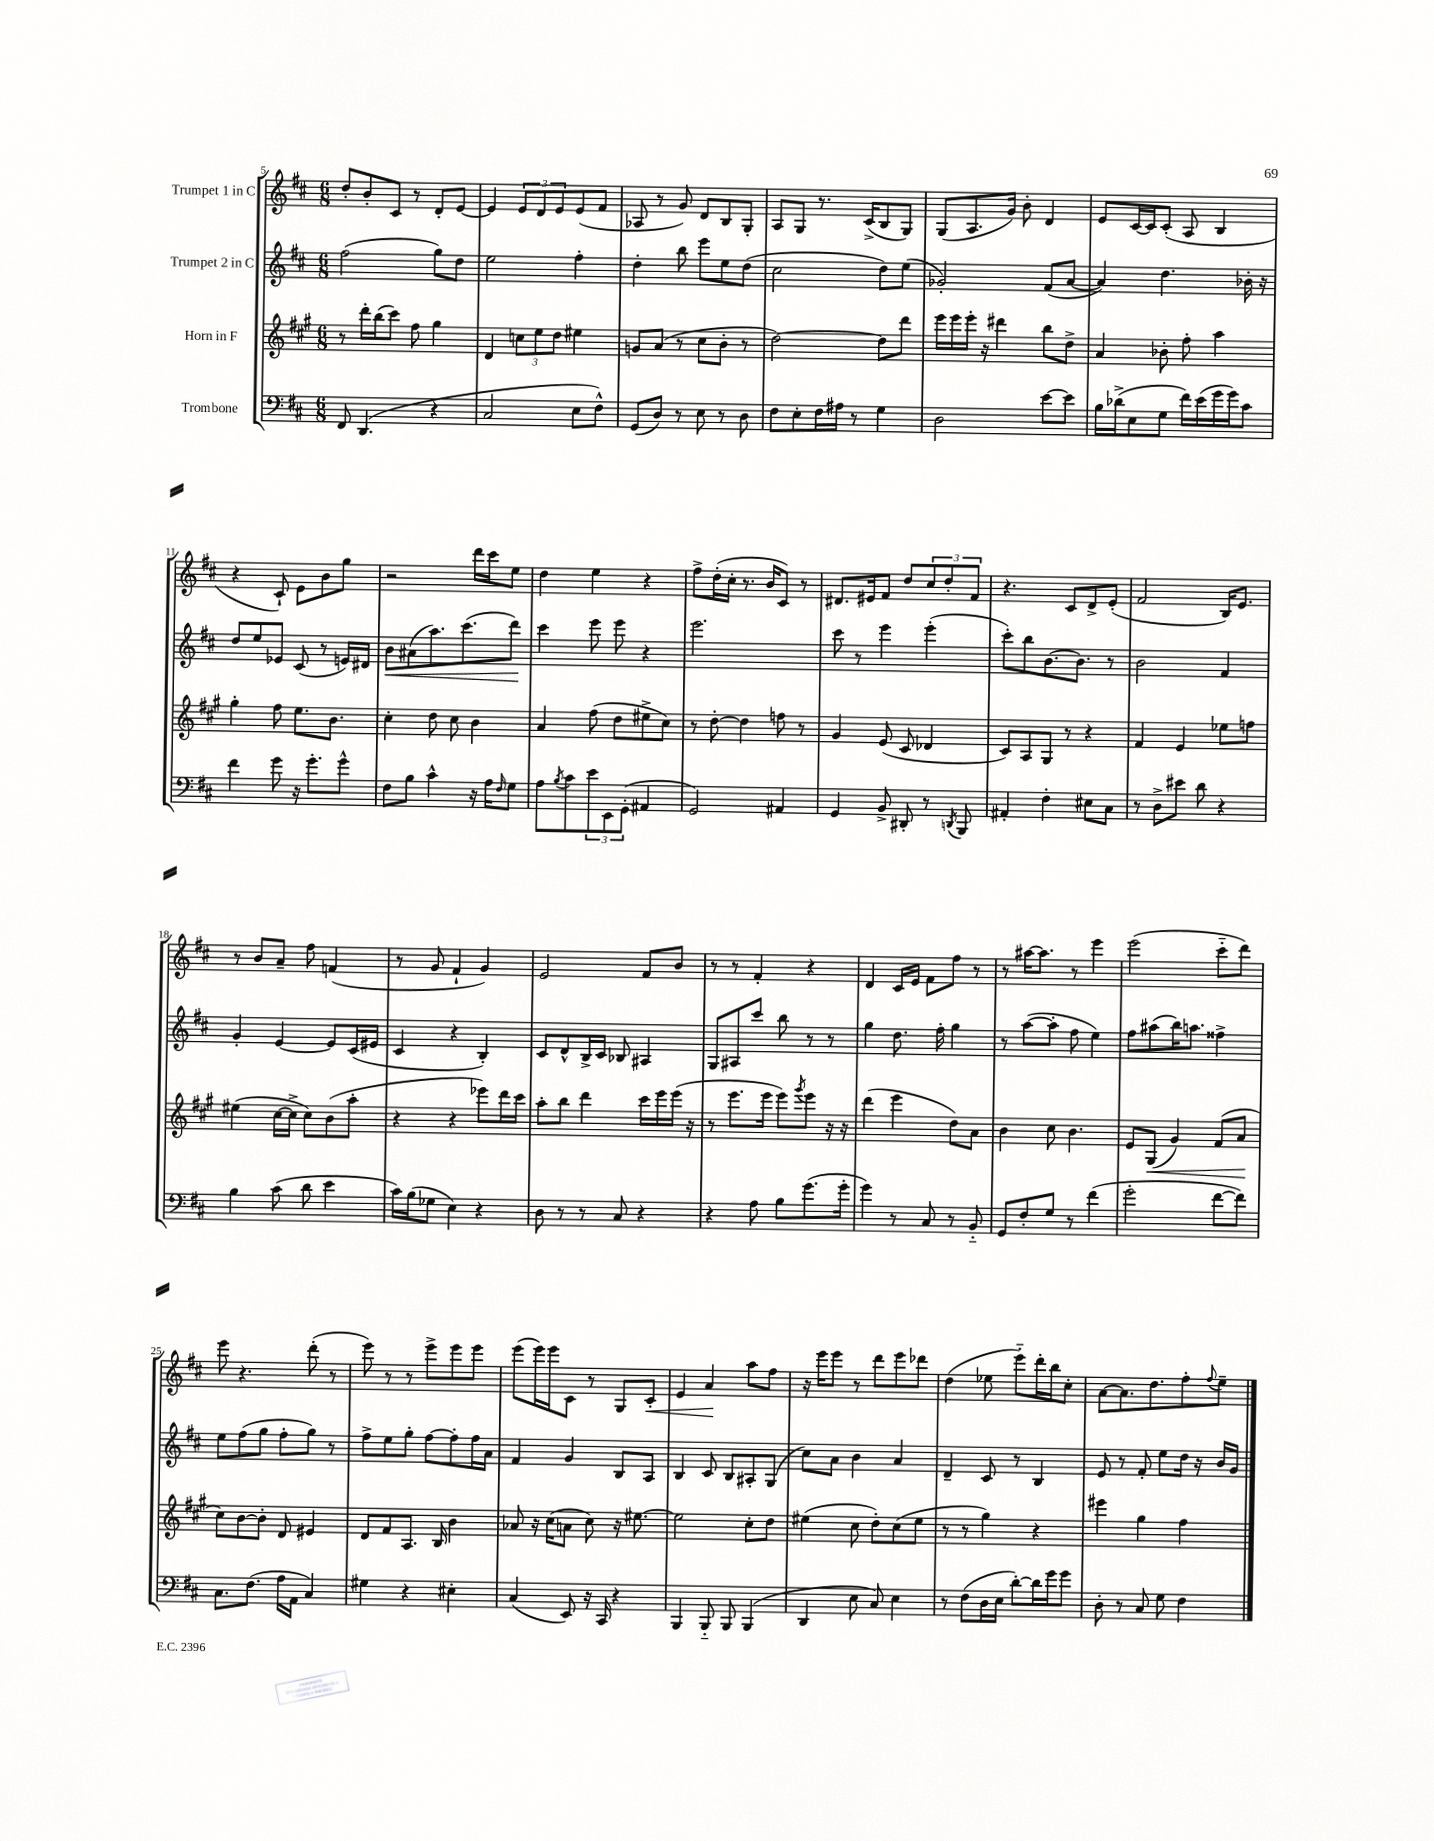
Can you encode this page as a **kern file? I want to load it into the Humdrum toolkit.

**kern	**kern	**kern	**kern
*staff4	*staff3	*staff2	*staff1
*clefF4	*clefG2	*clefG2	*clefG2
*k[f#c#]	*k[f#c#g#]	*k[f#c#]	*k[f#c#]
*M6/8	*M6/8	*M6/8	*M6/8
8FF#	8r	(2ff#	8dd'
(4.DD	16ddd'	.	8b'
.	(16bb	.	.
.	8ccc#)	.	8c#
.	8ff#	.	8r
4r	4gg#	8gg)	8d'
.	.	8dd	[8e
=	=	=	=
2C#	4d	2ee	4e]
.	12cc	.	12e
.	12ee	.	12d
.	12dd	.	12e
8E	4ee#	4ff#'	(8e
8F#^^)	.	.	8f#
=	=	=	=
(8GG	8g	4dd'	8A-
8D)	(8a	.	8r
8r	8r	8bb	8g)
8E	8cc#	8eee	8d
8r	8b'	8ee	8B
8D	8r	(8dd	8G'
=	=	=	=
8F#	[2dd)	2cc#	8A
8E'	.	.	8G
16F#	.	.	8.r
16A#	.	.	.
8r	.	.	.
.	.	.	(16c#^
4G	8dd]	8dd)	8B
.	8ddd	(8ee	8G)
=	=	=	=
2D	16eee	2g-')	(8G
.	16eee	.	.
.	16eee'	.	8.A
.	16r	.	.
.	4ddd#	.	.
.	.	.	16g)
.	.	.	8b'
[8e	8bb	(8f#	4d
8e]	8dd^	[8a	.
=	=	=	=
16B	4a	4a])	8e
(16d-^	.	.	.
8E	.	.	[16c#
.	.	.	16c#]
8G	8b-'	4.dd	(8c#'
16f#)	8ff#'	.	8A
(16e	.	.	.
16g	4aa	.	4B
16g)	.	.	.
8c#	.	16b-'	.
.	.	16r	.
=	=	=	=
4f#	4gg#'	8dd	4r
.	.	8ee	.
8g	8ff#	8e-	8c#`)
16r	8.ee	(8c#	8e
8.g'	.	.	.
.	.	8r	8b
.	8.b	.	.
8g^^	.	16e)	8gg
.	.	16d#	.
=	=	=	=
8F#	4cc#'	8b	2r
8B	.	(8a#	.
4c#^^	8dd	8.aa)	.
.	8cc#	.	.
.	.	(8.ccc#	.
16r	4b	.	16ddd
16A	.	.	16ccc#
16qqF#	.	.	.
8G	.	8ddd)	8ee
=	=	=	=
8A	4a	4ccc#	4dd
8qB	.	.	.
8c#	.	.	.
12e	(8ff#	8eee	4ee
12EE	.	.	.
.	8dd	8eee	.
(12GG'	.	.	.
4AA#	8ee#^	4r	4r
.	8cc#)	.	.
=	=	=	=
2GG)	8r	2.eee	8ff#^
.	[8dd'	.	(16dd'
.	.	.	16cc#'
.	4dd]	.	8.r
.	.	.	16b
4AA#	8ff	.	8c#)
.	8r	.	8r
=	=	=	=
4GG	4g#	8ccc#	8.d#
.	.	8r	.
.	.	.	16e#
8BB^	(8e	4eee	8f#
8DD#'	8c#	.	8dd
8r	4d-	(4eee'	12cc#
.	.	.	12dd'
8qDD	.	.	.
8BBB	.	.	.
.	.	.	12f#
=	=	=	=
4AA#'	8c#)	8ccc#')	4.r
.	8A	8bb	.
4F#'	8G#	[8.b	.
.	8r	.	8c#
.	.	8.b]	.
8E#	4r	.	8d^
8C#	.	8r	(8e'
=	=	=	=
8r	4f#	2b	2f#
8D^	.	.	.
8e#	4e	.	.
8d	.	.	.
4r	8ee-	4f#	16B)
.	.	.	8.e
.	8ff	.	.
=	=	=	=
4B	(4ee#	4g'	8r
.	.	.	8b
(8c#	[16cc#	[4e	8a~
.	16cc#^]	.	.
8d	8cc#)	.	8ff#
4e	(8b	8e]	(4f
.	8aa'	(16c#	.
.	.	16e#	.
=	=	=	=
16c#)	4r	4c#	8r
(16B	.	.	.
8G-	.	.	8g
4E)	4r	4r	4f#`
4r	8eee-)	4B')	4g)
.	16ddd	.	.
.	16ccc#	.	.
=	=	=	=
8D	8aa'	8c#	2e
8r	8bb	8d^^	.
8r	4ddd	16B^	.
.	.	16c#	.
8C#	.	8B-	.
4r	16ccc#	4A#	8f#
.	16eee	.	.
.	(16eee	.	8b
.	16r	.	.
=	=	=	=
4r	8r	8G	8r
.	8.eee	8A#	8r
8A	.	8ccc#	4f#'
.	16eee	.	.
8B	8eee)	8bb	.
.	8qggg#	.	.
(8.g	8eee	8r	4r
.	16r	8r	.
16g'	16r	.	.
=	=	=	=
4g)	(4ddd	4gg	4d
8r	4eee	8.dd	16c#
.	.	.	16e
8C#	.	.	8f#
.	.	16ff#'	.
8r	8dd)	4gg	8ff#
8BB'~	8a	.	8r
=	=	=	=
8GG	4b	8r	8r
8F#'	.	([8aa	[16aa#
.	.	.	8.aa#]
8G	8cc#	8aa']	.
8r	4.b	8ff#	8r
(4f#	.	4ee)	4eee
=	=	=	=
2g'	8e	8ff#	(2eee
.	(8G#	(8aa#	.
.	4g#)	16bb)	.
.	.	8.aa	.
[8f#	(8f#	4ff##^	8ccc#'~
8f#])	8a	.	8ddd)
=	=	=	=
8.C#	8cc#)	8ee	8eee
.	[8b	(8ff#	4.r
(8.F#	.	.	.
.	8b']	8gg	.
16A	8d	8ff#'	.
16AA	.	.	.
4C#)	4e#	8gg)	(8ddd'
.	.	8r	8r
=	=	=	=
4G#	8d	8ff#^	8eee)
.	8f#	8ee	8r
4r	8.A	8gg'	8r
.	.	[8ff#	8eee^
.	16B	.	.
4E#'	4b	8ff#']	8eee
.	.	16ff#	8eee
.	.	16a	.
=	=	=	=
(4C#	8a-	4f#	(8eee
.	16r	.	16eee)
.	(16cc#	.	16eee
8EE)	8a	4g	8c#
16r	8cc#)	.	8r
16CC#	.	.	.
4r	16r	8B	8G
.	[8.ee#	.	.
.	.	8A	8c#'
=	=	=	=
4BBB	2ee#]	4B	4e
8BBB'~	.	8c#	4a
8BBB	.	8B	.
(4BBB	8cc#'	8A#'	8aa
.	8dd	(8G	8ff#
=	=	=	=
4DD	(4ee#	8cc#)	16r
.	.	.	16eee
.	.	8a	8eee
8E	8cc#	4b	8r
8C#)	8dd')	.	8ddd
4E	(8cc#	4a	8eee
.	8ee#	.	8ddd-
=	=	=	=
8r	8r	4d~	(4dd
(8F#	8r	.	.
16D	4gg#)	8c#	8ee-
16E	.	.	.
[8d')	.	8r	8eee'~)
16d]	4r	4B	16ddd'
16g	.	.	16bb
8g	.	.	8cc#'
=	=	=	=
8D'	4eee#	8e	[8a
8r	.	8r	8.a]
8C#	4gg#	8f#'	.
.	.	.	8.dd
8G	.	8ee	.
4F#	4ff#	16dd	8ff#'
.	.	16r	.
.	.	.	8qqff#
.	.	16b	8ee~
.	.	16g	.
==	==	==	==
*-	*-	*-	*-
